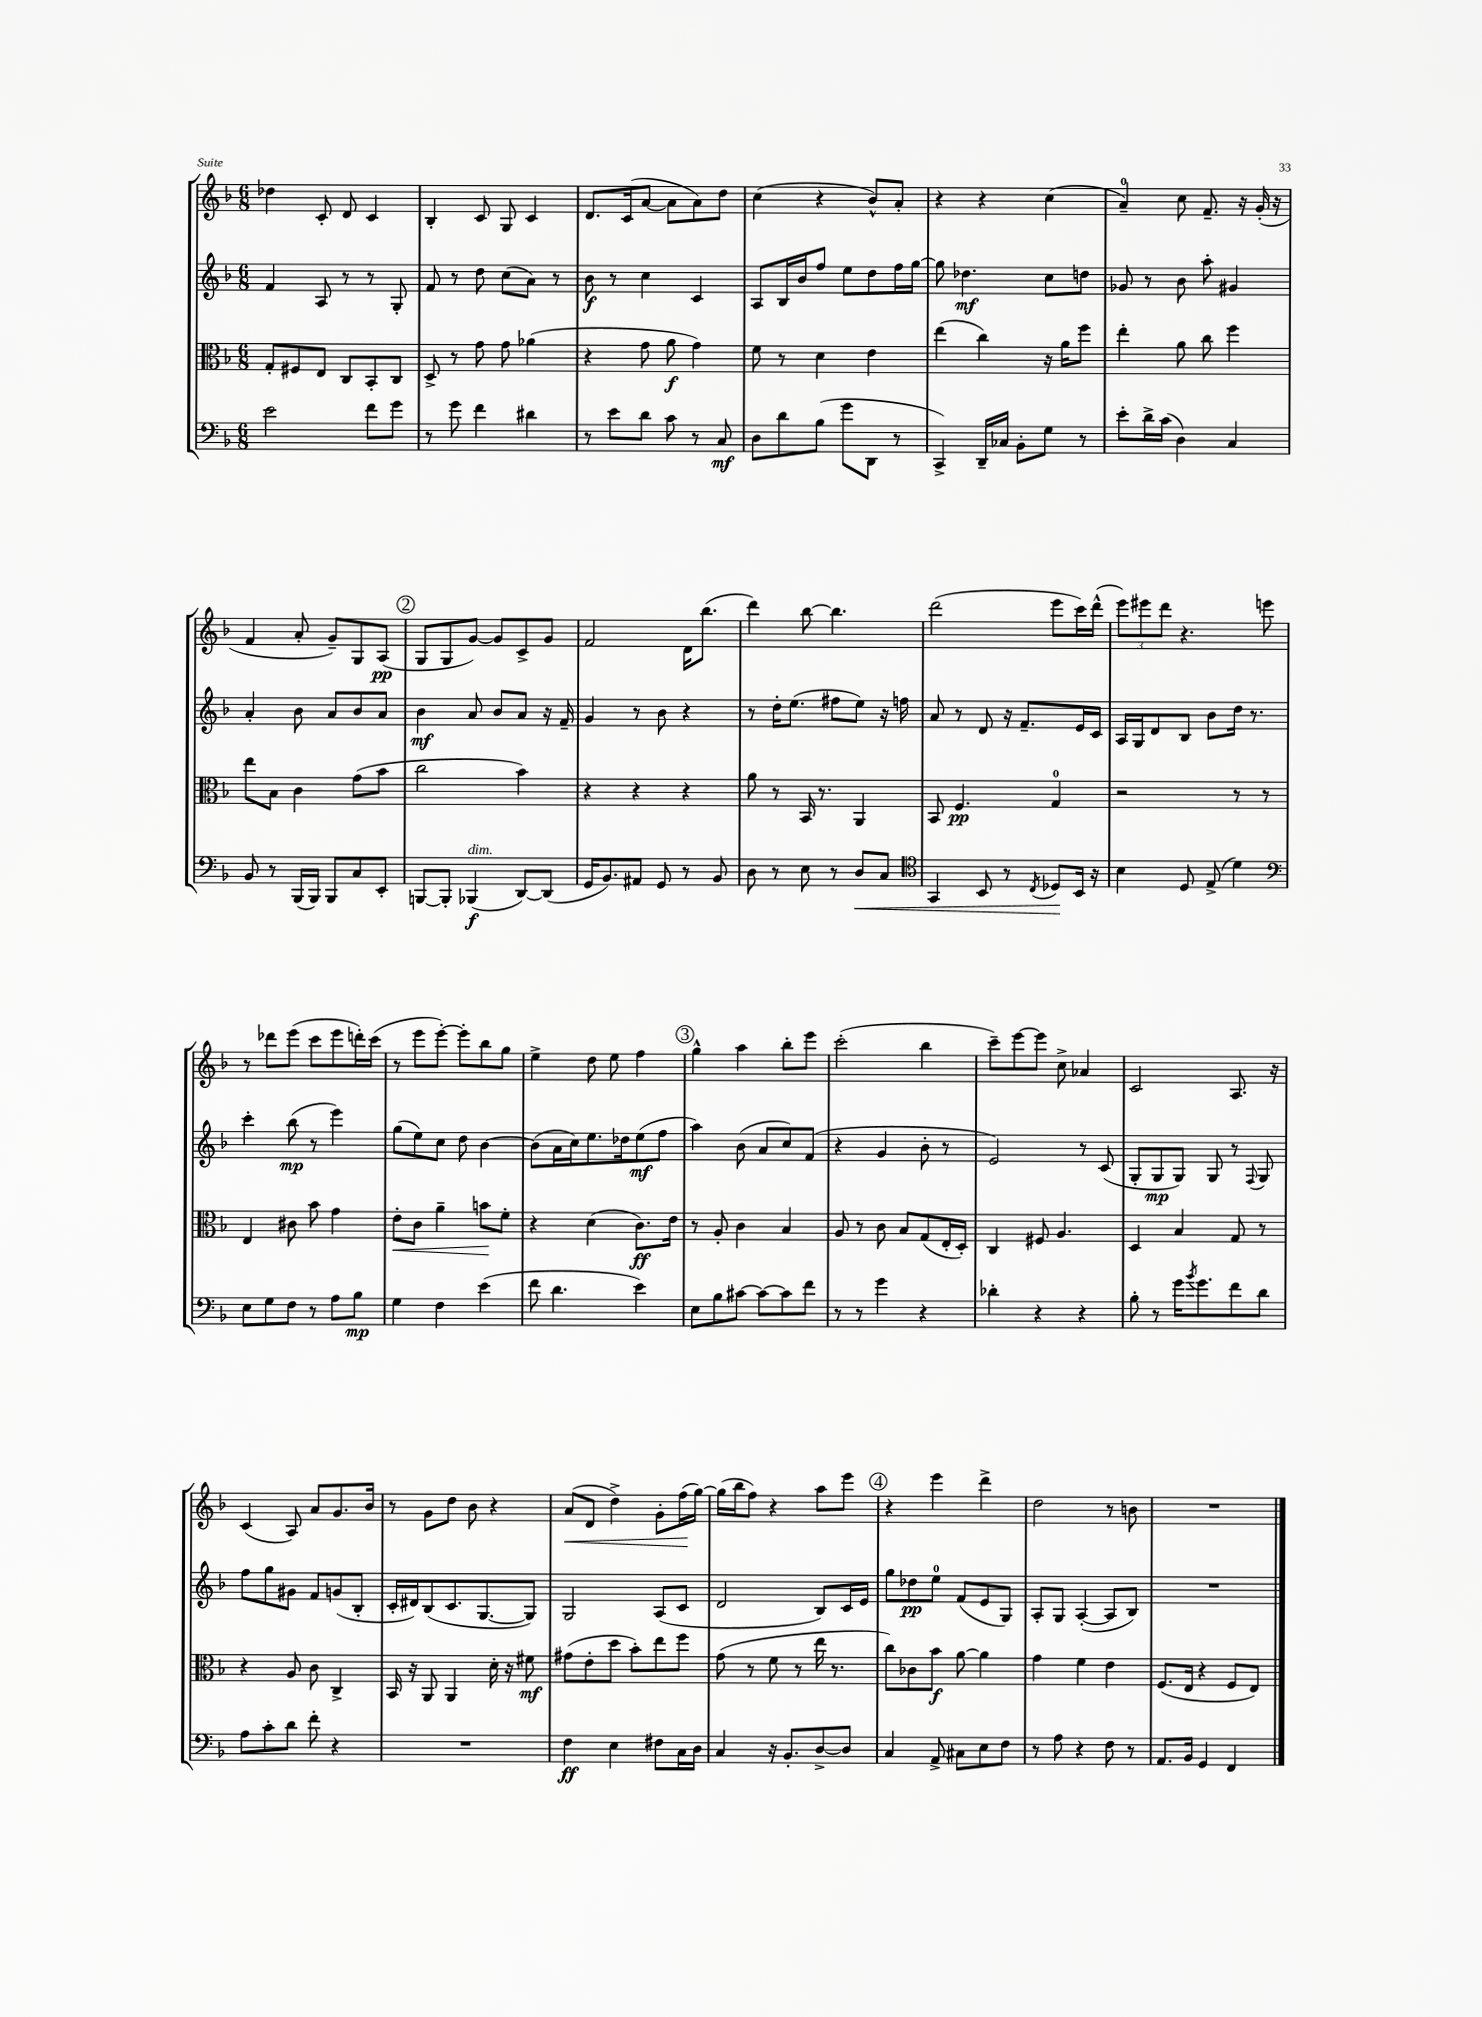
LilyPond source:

<<
\new StaffGroup <<
\new Staff = "s0" {
    \clef treble \key f \major \numericTimeSignature \time 6/8
    des''4 c'8-. d'8 c'4 |
    bes4-. c'8 g8 c'4 |
    d'8. c'16( a'8~ a'8 a'8) d''8 |
    c''4( r4 bes'8-^) a'8-. |
    r4 r4 c''4( |
    a'4-0--) c''8 f'8.-- r16 g'16-.( r16 |
    f'4 a'8-. g'8--) g8 a8\pp( |
    \mark \markup { \circle "2" } g8 g8 g'8~) g'8 c'8-> g'8 |
    f'2 d'16 bes''8.( |
    d'''4) bes''8~ bes''4. |
    d'''2( e'''8 c'''16) d'''16-^( |
    \tuplet 3/2 { e'''8) eis'''8 d'''8 } r4. e'''8 |
    r8 des'''8 e'''8( c'''8 e'''8 d'''16-.) c'''16( |
    r8 e'''8 e'''8~-.) e'''8-. bes''8 g''8 |
    e''4-> d''8 e''8 f''4 |
    \mark \markup { \circle "3" } g''4-^ a''4 bes''8-. e'''8 |
    c'''2-.( bes''4 |
    c'''8--) e'''8~ e'''8 c''8-> aes'4 |
    c'2 a8. r16 |
    c'4( a8) a'8 g'8. bes'16 |
    r8 g'8 d''8 bes'8 r4 |
    a'8\<( d'8 d''4->) g'8-. f''16\!( g''16~) |
    g''16( bes''16 f''8) r4 a''8 e'''8 |
    \mark \markup { \circle "4" } r4 e'''4 d'''4-> |
    d''2 r8 b'8 |
    R2. \bar "|." |
}
\new Staff = "s1" {
    \clef treble \key f \major \numericTimeSignature \time 6/8
    f'4 a8 r8 r8 g8-. |
    f'8 r8 d''8 c''8( a'8) r8 |
    bes'8\f r8 c''4 c'4 |
    a8 bes16 bes'16 f''8 e''8 d''8 f''16 g''16~ |
    g''8 des''4.\mf c''8 d''8 |
    ges'8 r8 bes'8 a''8-. gis'4 |
    a'4-. bes'8 a'8 bes'8 a'8 |
    \mark \markup { \circle "2" } bes'4\mf a'8 bes'8 a'8 r16 f'16-- |
    g'4 r8 bes'8 r4 |
    r8 d''16-. e''8.( fis''8 e''8) r16 f''16 |
    a'8 r8 d'8 r16 f'8.-- e'16 c'16 |
    a16 g16 d'8 bes8 bes'8 d''16 r8. |
    c'''4-. bes''8\mp( r8 e'''4) |
    g''8( e''8) c''8 d''8 bes'4~ |
    bes'8( a'16 c''16) e''8. des''16 e''8\mf( f''8 |
    \mark \markup { \circle "3" } a''4) bes'8( a'8 c''8) f'8( |
    r4 g'4 bes'8-. r8 |
    e'2) r8 c'8( |
    g8-. g8\mp g8) g8 r8 \appoggiatura { f8 } g8 |
    f''8 g''8 gis'8 f'8 g'8( bes8-. |
    c'16-. dis'16) bes8( c'8. g8.~ g8) |
    g2 a8( c'8 |
    d'2 bes8) c'16 e'16 |
    \mark \markup { \circle "4" } g''8 des''8\pp e''8-0 f'8( e'8 g8) |
    a8-. g8 a4~-.( a8 bes8) |
    R2. \bar "|." |
}
\new Staff = "s2" {
    \clef alto \key f \major \numericTimeSignature \time 6/8
    g8-. fis8 e8 c8 bes,8-. c8 |
    d8-> r8 g'8 g'8 aes'4( |
    r4 g'8 a'8\f g'4) |
    f'8 r8 d'4 e'4 |
    e''4( c''4) r16 a'16 f''8 |
    e''4-. a'8 c''8 f''4 |
    e''8 bes8 c'4 g'8( bes'8 |
    \mark \markup { \circle "2" } c''2 bes'4) |
    r4 r4 r4 |
    a'8 r8 bes,16 r8. a,4 |
    bes,8 f4.\pp g4-0 |
    r2 r8 r8 |
    e4 cis'8 bes'8 g'4 |
    e'8-.\< c'8 a'4-- b'8\! f'8-. |
    r4 d'4( c'8.\ff) e'16 |
    \mark \markup { \circle "3" } r8 a8-. c'4 bes4 |
    a8 r8 c'8 bes8 g8( e16-. d16-.) |
    c4 fis8 a4. |
    d4 bes4 g8 r8 |
    r4 a8 c'8 c4-> |
    bes,16 r16 a,8 a,4 d'16-. r16 fis'8\mf |
    gis'8( e'8-. d''8 bes'8-.) e''8 f''8 |
    g'8( r8 f'8 r8 e''16 r8. |
    \mark \markup { \circle "4" } c''8) ces'8 bes'8\f a'8~ a'4 |
    g'4 f'4 e'4 |
    f8.( e16 r4 f8 e8) \bar "|." |
}
\new Staff = "s3" {
    \clef bass \key f \major \numericTimeSignature \time 6/8
    e'2 f'8 g'8 |
    r8 g'8 f'4 dis'4 |
    r8 e'8 d'8 c'8 r8 c8\mf |
    d8 d'8 bes8( g'8 d,8 r8 |
    c,4->) d,16-- ces16 bes,8-. g8 r8 |
    e'8-. d'16-> c'16( d4) c4 |
    bes,8 r8 bes,,16( bes,,16) bes,,8 c8 e,8-. |
    \mark \markup { \circle "2" } b,,8~ b,,8-. bes,,4\f^\markup { \italic "dim." }( d,8~) d,8( |
    g,16 bes,8.) ais,8 g,8 r8 bes,8 |
    d8 r8 e8 r8 d8\< c8 |
    \clef tenor g,4 bes,8 r8 \acciaccatura { c8 } des8\! bes,16 r16 |
    bes4 d8 e8->( d'4) |
    \clef bass e8 g8 f8 r8 a8 bes8\mp |
    g4 f4 e'4( |
    f'8 d'4. e'4) |
    \mark \markup { \circle "3" } e8 bes8 cis'8~ cis'8~ cis'8 f'8 |
    r8 r8 g'4 r4 |
    des'4-. r4 r4 |
    bes8-. r8 g'16 \acciaccatura { bes'8 } g'8. f'8 d'8 |
    a8 c'8-. d'8 f'8-. r4 |
    R2. |
    f4\ff e4 fis8 c16 d16 |
    c4 r16 bes,8.-. d8~-> d8 |
    \mark \markup { \circle "4" } c4 a,8-> cis8 e8 f8 |
    r8 a8 r4 f8 r8 |
    a,8. bes,16 g,4 f,4 \bar "|." |
}
>>
>>
\layout { \context { \Score \remove "Bar_number_engraver" } }
